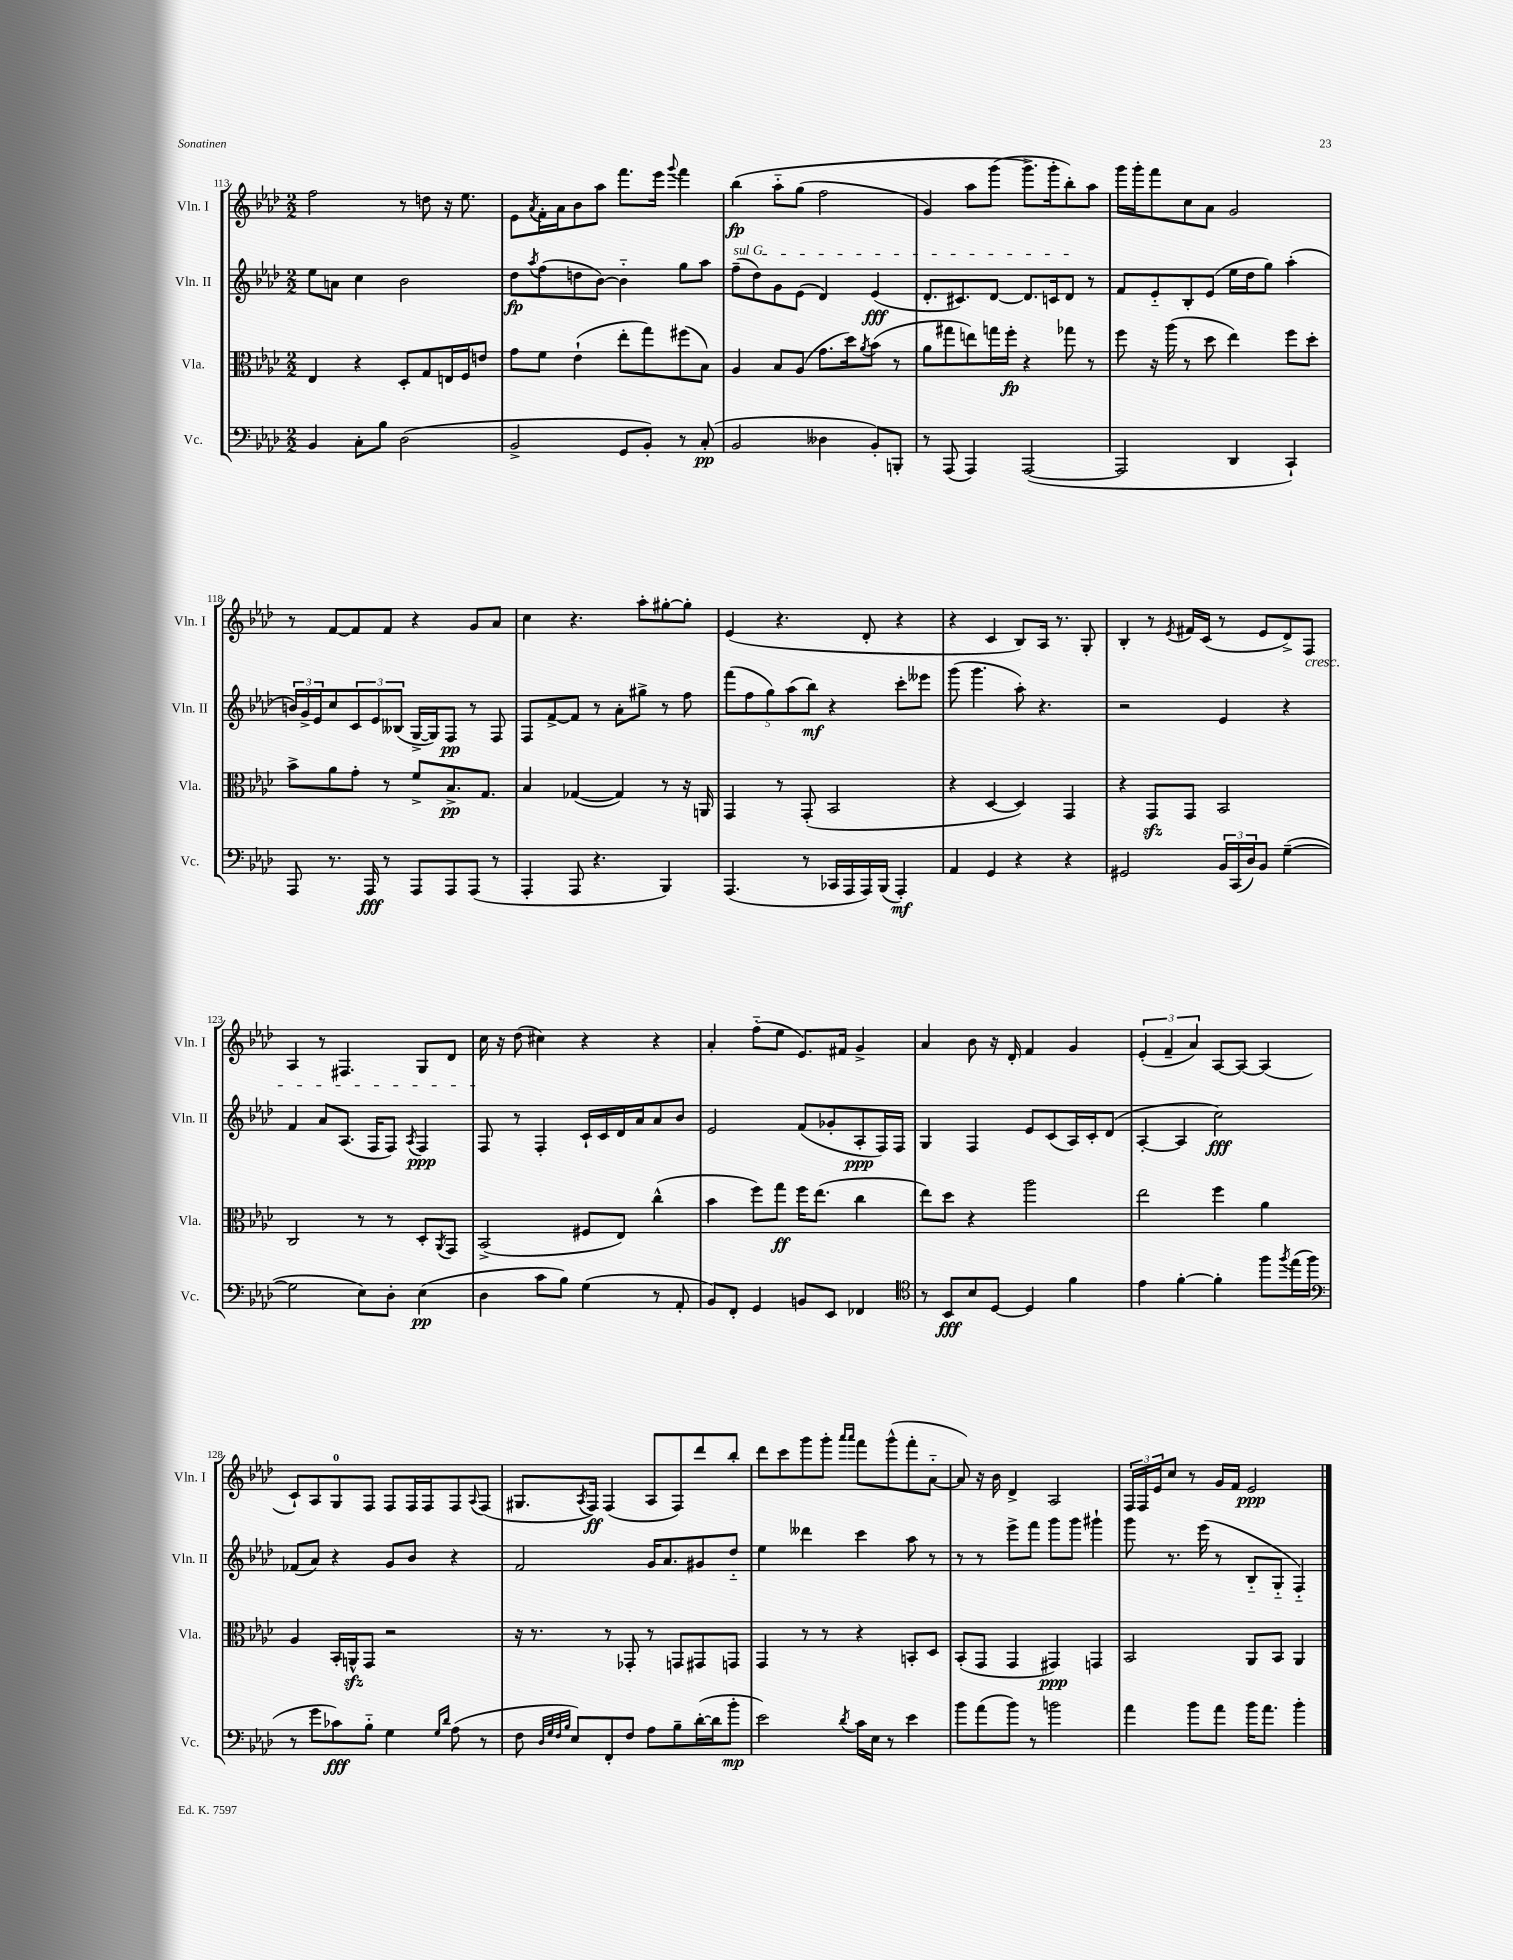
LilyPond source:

<<
\new StaffGroup <<
\new Staff = "s0" \with { instrumentName = "Vln. I" shortInstrumentName = "Vln. I" } {
    \clef treble \key aes \major \numericTimeSignature \time 2/2
    f''2 r8 d''8 r16 ees''8. |
    ees'8 \acciaccatura { aes'8 } f'16-. aes'16 bes'8 aes''8 f'''8. ees'''16 \appoggiatura { g'''8 } f'''4 |
    bes''4\fp\( aes''8-_ g''8( f''2 |
    g'4) aes''8 g'''8( g'''8.->\) g'''16-. bes''8-.) aes''8 |
    g'''16 g'''16-. f'''8 c''8 aes'8 g'2 |
    r8 f'8~ f'8 f'8 r4 g'8 aes'8 |
    c''4 r4. aes''8-. gis''8~-. gis''8-. |
    ees'4( r4. des'8-. r4 |
    r4 c'4 bes8) aes16 r8. g8-. |
    bes4-. r8 \acciaccatura { ees'8 } fis'16 c'16( r8 ees'8 des'8->) f8\cresc |
    aes4 r8 fis4. g8 des'8 |
    c''16\! r16 des''8( cis''4) r4 r4 |
    aes'4-. f''8-_( ees''8 ees'8.) fis'16 g'4-> |
    aes'4 bes'8 r16 des'16-. f'4 g'4 |
    \tuplet 3/2 { ees'4-.( f'4-- aes'4) } aes8~ aes8~ aes4( |
    c'8-!) aes8 g8-0 f8 f8 f16 f16 f8 \appoggiatura { aes8 } f8( |
    gis8. \acciaccatura { aes8 } f16\ff) f4( aes8 f8) des'''8 bes''8-. |
    des'''8 c'''8 g'''8 g'''8-. \grace { aes'''16 aes'''16 } f'''8 g'''8-^( f'''8-. aes'8~-_ |
    aes'8) r16 bes'16 des'4-> aes2 |
    \tuplet 3/2 { f16 f16 ees'16 } c''8 r8 g'16 f'16 ees'2\ppp \bar "|." |
}
\new Staff = "s1" \with { instrumentName = "Vln. II" shortInstrumentName = "Vln. II" } {
    \clef treble \key aes \major \numericTimeSignature \time 2/2
    ees''8 a'8 c''4 bes'2 |
    des''8\fp \acciaccatura { aes''8 } f''8( d''8 bes'8~) bes'4-_ g''8 aes''8 |
    \once \override TextSpanner.bound-details.left.text = \markup { \italic "sul G" } f''8--\startTextSpan( des''8) g'8 ees'8( des'4) ees'4\fff( |
    des'8.-. cis'8.) des'8~ des'8. c'16 des'8\stopTextSpan r8 |
    f'8 ees'8-_ bes8-. ees'8( ees''16 des''16 g''8) aes''4-.( |
    \tuplet 3/2 { b'16) g'16-> ees'16 } c''8 \tuplet 3/2 { c'8 ees'8 beses8( } g16~-> g16) f8\pp r8 f8 |
    f8 f'8~-> f'8 r8 aes'8-. gis''8-> r8 f''8 |
    \tuplet 5/4 { f'''8( f''8 g''8) aes''8( bes''8\mf) } r4 c'''8-. eeses'''8 |
    g'''8( g'''4. aes''8-.) r4. |
    r2 ees'4 r4 |
    f'4 aes'8 aes8.( f16 f8) \acciaccatura { aes8 } f4\ppp |
    f8 r8 f4-. c'16-! c'16 des'16 aes'16 aes'8 bes'8 |
    ees'2 f'8( ges'8-. aes8-.\ppp f16) f16 |
    g4 f4 ees'8 c'8( aes16) c'16-. des'8( |
    aes4~-. aes4 c''2\fff) |
    fes'8( aes'8) r4 g'8 bes'8 r4 |
    f'2 g'16 aes'8. gis'8 des''8-_ |
    ees''4 deses'''4 c'''4 aes''8 r8 |
    r8 r8 ees'''8-> f'''8 g'''8 g'''8 gis'''4-! |
    g'''8 r8. ees'''16( r8 bes8-_ g8-_ f4-_) \bar "|." |
}
\new Staff = "s2" \with { instrumentName = "Vla." shortInstrumentName = "Vla." } {
    \clef alto \key aes \major \numericTimeSignature \time 2/2
    ees4 r4 des8-. g8 e16 f16 e'8 |
    g'8 f'8 ees'4-!( ees''8-. g''8) fis''8( bes8) |
    aes4 bes8 aes8( g'8. des''16) \acciaccatura { aes'8 } bes'8( r8 |
    aes'8 gis''8 e''8) g''16 f''16-.\fp r4 ges''8 r8 |
    f''8 r16 aes''16( r8 des''8 ees''4) f''8 des''8-. |
    bes'8-> aes'8 g'8-. r8 f'8-> bes8.->\pp g8. |
    bes4 ges4~( ges4) r8 r16 a,16 |
    g,4 r8 g,8-.( bes,2 |
    r4 des4~ des4) g,4 |
    r4 g,8\sfz g,8 bes,2 |
    c2 r8 r8 des8-. \acciaccatura { aes,8 } g,8 |
    bes,2->( fis8 ees8) c''4-^( |
    bes'4 f''8) g''8\ff f''16 ees''8.( c''4 |
    ees''8) des''8 r4 aes''2 |
    ees''2 f''4 aes'4 |
    aes4 bes,16-. a,16-^\sfz g,8 r2 |
    r16 r8. r8 ges,8-. r8 g,8 gis,8 g,8 |
    g,4 r8 r8 r4 b,8-. des8 |
    bes,8-.( g,8 g,4 gis,4\ppp) g,4 |
    bes,2 aes,8 bes,8 aes,4 \bar "|." |
}
\new Staff = "s3" \with { instrumentName = "Vc." shortInstrumentName = "Vc." } {
    \clef bass \key aes \major \numericTimeSignature \time 2/2
    bes,4 c8-. bes8 des2( |
    bes,2-> g,8 bes,8-.) r8 c8-.\pp( |
    bes,2 deses4 bes,8-.) b,,8-. |
    r8 aes,,8( aes,,4) aes,,2~( |
    aes,,2 des,4 c,4-!) |
    aes,,8 r8. aes,,16\fff r8 aes,,8 aes,,8 aes,,8( r8 |
    aes,,4-. aes,,8 r4. bes,,4) |
    aes,,4.( r8 ces,16 aes,,16 aes,,16) bes,,16( aes,,4-.\mf) |
    aes,4 g,4 r4 r4 |
    gis,2 \tuplet 3/2 { bes,16 c,16( des16) } bes,8 g4~--( |
    g2 ees8) des8-. ees4\pp( |
    des4 c'8 bes8) g4( r8 aes,8-. |
    bes,8) f,8-. g,4 b,8 ees,8 fes,4 |
    \clef tenor r8 bes,8\fff bes8 des8~ des4 f'4 |
    ees'4 f'4~-. f'4-. f''8 \acciaccatura { f''8 } ees''16( f''16 |
    \clef bass r8 g'8 ces'8\fff) bes8-_ g4 \grace { g16 des'16 } aes8( r8 |
    f8 \grace { des32 g32 f32 bes32 } ees8) f,8-. f8 aes8 bes8-- des'16~-.( des'16 bes'8-.\mp |
    ees'2) \acciaccatura { des'8 } c'16 ees16 r8 ees'4 |
    bes'8 aes'8( bes'8) r8 b'2 |
    aes'4 bes'8 aes'8 bes'16 aes'8. bes'4-. \bar "|." |
}
>>
>>
\layout { \context { \Score currentBarNumber = #113 } }
